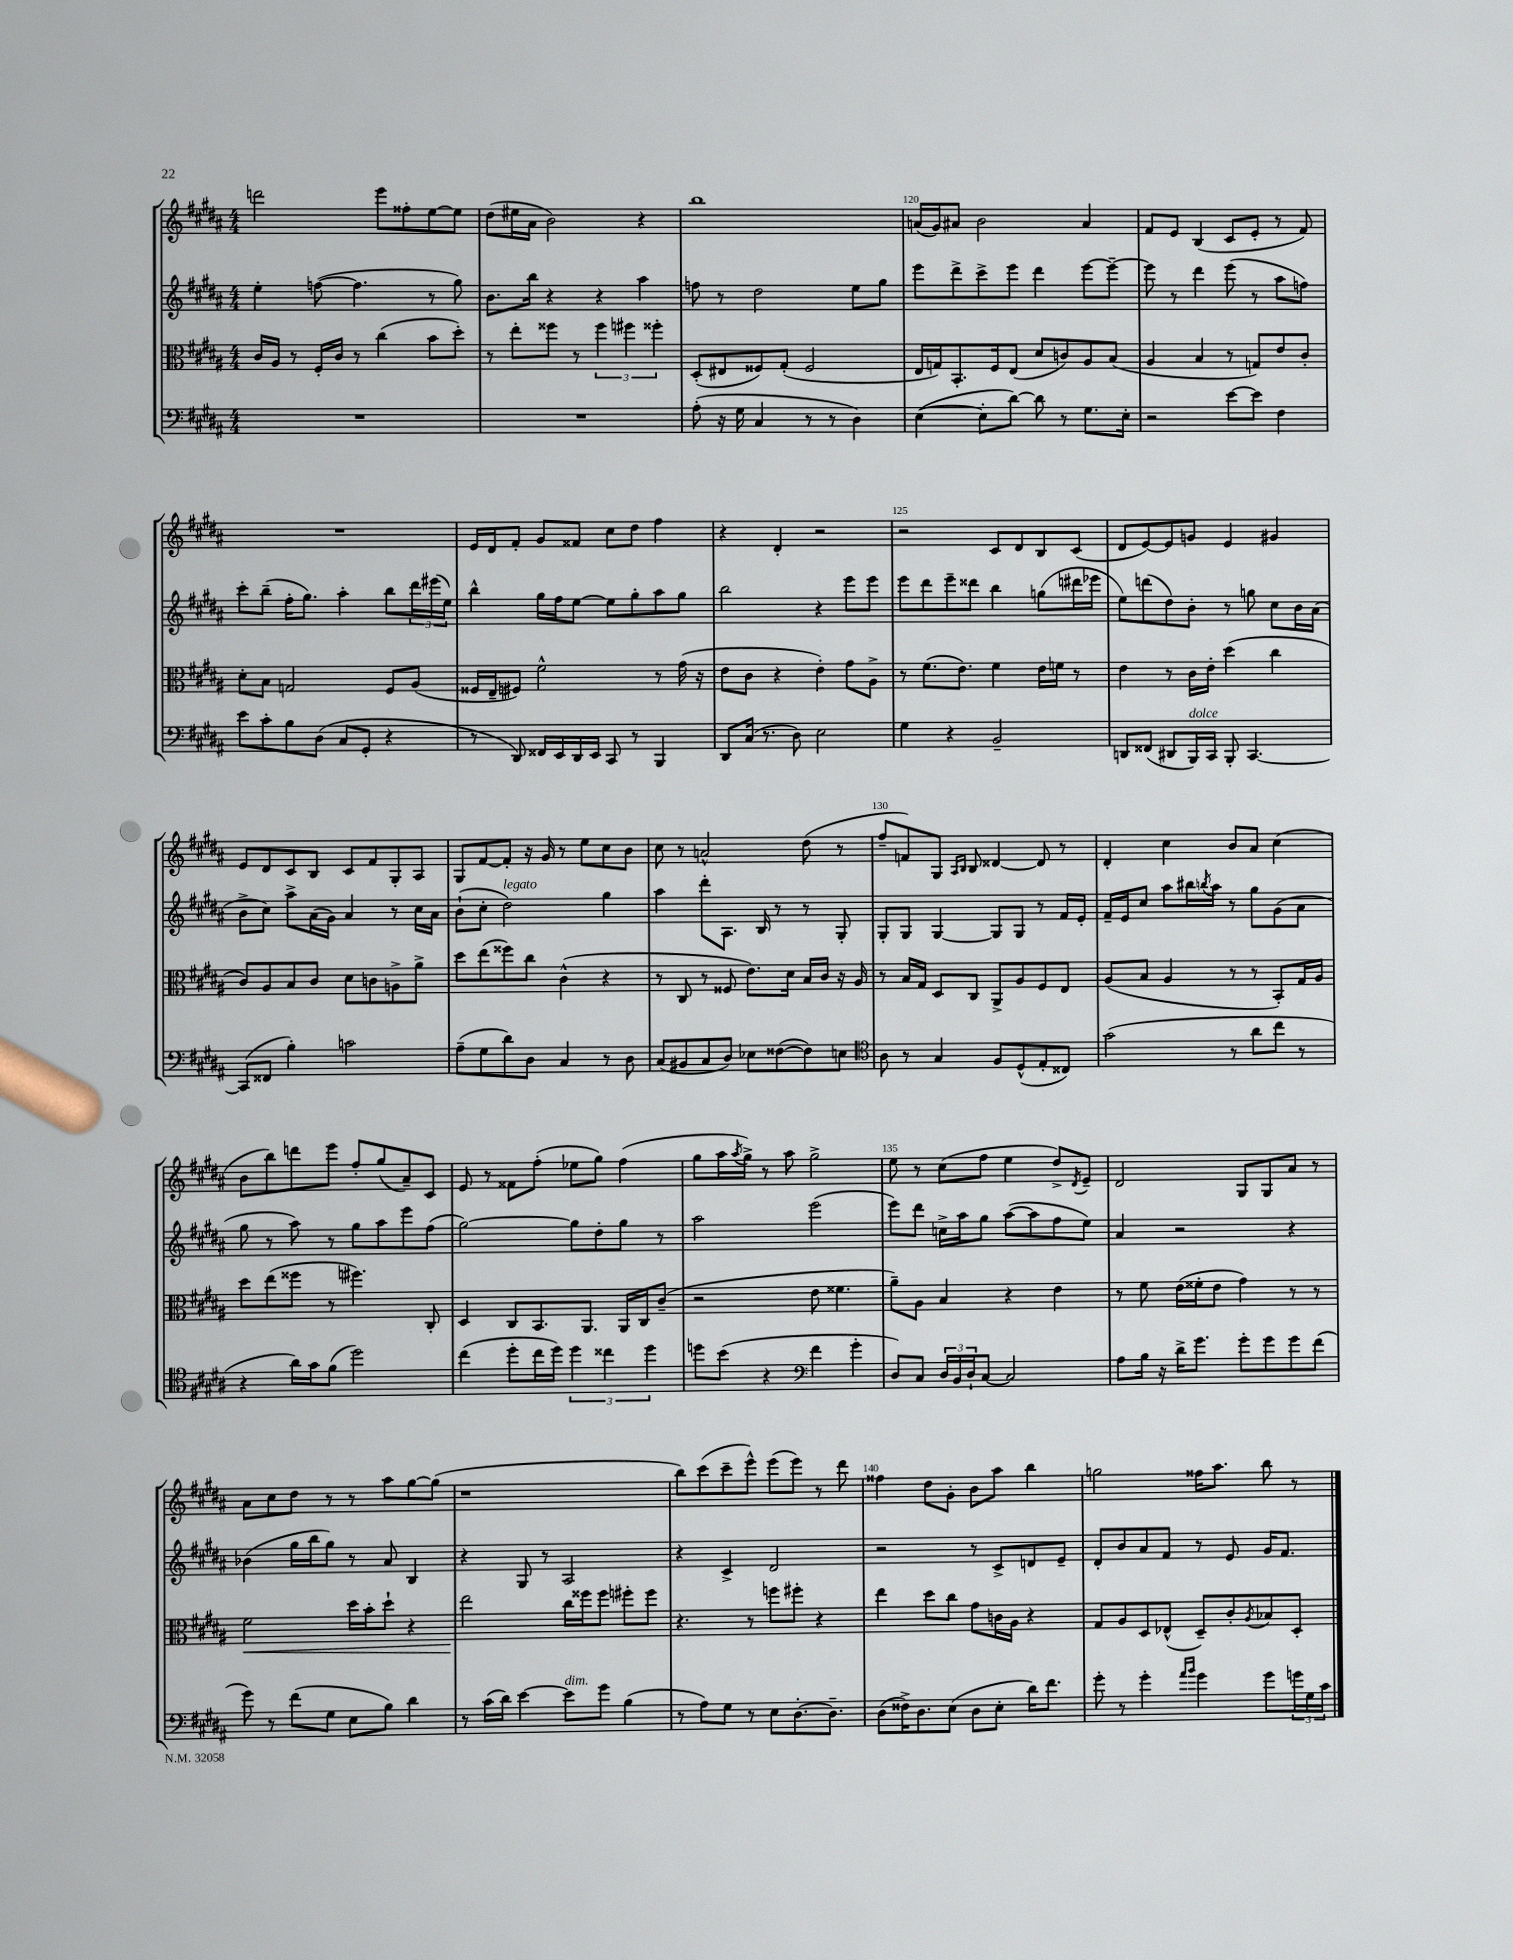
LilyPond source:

<<
\new StaffGroup <<
\new Staff = "s0" {
    \clef treble \key b \major \numericTimeSignature \time 4/4
    d'''2 e'''8 fisis''8-. e''8~ e''8 |
    dis''8( eis''16 ais'16 b'2) r4 |
    b''1 |
    a'16( gis'16) ais'8 b'2 ais'4 |
    fis'8 e'8 b4( cis'8 e'8-. r8 fis'8) |
    R1 |
    e'16 dis'16 fis'8-. gis'8 fisis'8 cis''8 dis''8 fis''4 |
    r4 dis'4-. r2 |
    r2 cis'8 dis'8 b8 cis'8( |
    dis'8 e'8~) e'8 g'8 e'4 gis'4 |
    e'8 dis'8 cis'8 b8 cis'8 fis'8 gis8-. ais8 |
    gis8 fis'8~ fis'8-. r16 gis'16 r8 e''8 cis''8 b'8 |
    cis''8 r8 a'2-^ dis''8( r8 |
    fis''8-- f'8) gis8 \grace { ais16 b16 } b8 disis'4~ disis'8 r8 |
    dis'4-. cis''4 b'8 ais'8 cis''4( |
    b'8 b''8) d'''8 e'''8 fis''8-. gis''8( ais'8--) cis'8 |
    e'8 r8 fisis'8 fis''8-.( ees''8 gis''8) fis''4( |
    gis''8 ais''16 \acciaccatura { ais''8 } gis''16->) r8 ais''8 gis''2-> |
    e''8 r8 cis''8( fis''8 e''4 dis''8->) \acciaccatura { dis'8 } e'8-- |
    dis'2 gis8 gis8 ais'8 r8 |
    ais'8 cis''8 dis''8 r8 r8 ais''8 gis''8~ gis''8( |
    r1 |
    b''8) cis'''8( cis'''8-- e'''8-^) e'''8( e'''8) r8 dis'''8 |
    fisis''4 dis''8 gis'8-. b'8 ais''8 b''4 |
    g''2 fisis''16 ais''8. b''8 r8 \bar "|." |
}
\new Staff = "s1" {
    \clef treble \key b \major \numericTimeSignature \time 4/4
    e''4-. f''8~( f''4. r8 gis''8) |
    b'8. b''16 r4 r4 ais''4 |
    f''8 r8 dis''2 e''8 gis''8 |
    e'''8 dis'''8-> cis'''8-> e'''8 dis'''4 e'''8~ e'''8~-- |
    e'''8 r8 dis'''4 e'''8( r8 ais''8 f''8) |
    cis'''8-. b''8--( fis''16-. gis''8.) ais''4-. b''8 \tuplet 3/2 { dis'''16 eis'''16( e''16) } |
    b''4-^ gis''16 fis''16 e''8~ e''8 gis''8-. ais''8 gis''8 |
    b''2 r4 e'''8 e'''8 |
    e'''8 dis'''8 e'''8-- disis'''8 b''4 g''8( dis'''16 ees'''16 |
    e''8) d'''8( dis''8) b'8-. r8 g''8 cis''8 b'16 ais'16( |
    b'8-> cis''8) ais''8-> ais'16( gis'16) ais'4 r8 cis''16 ais'16 |
    b'8-!( cis''8-. dis''2^\markup { \italic "legato" }) gis''4 |
    ais''4 dis'''8-. ais8. b16 r8 r8 gis8-. |
    gis8-. gis8 gis4~ gis8 gis8 r8 fis'16 e'16-. |
    fis'16-- e'16 cis''8 ais''8 bis''16 \acciaccatura { b''8 } ais''16 r8 gis''8 gis'8( ais'8 |
    gis''8 r8 ais''8) r8 gis''8 ais''8 e'''8 fis''8( |
    gis''2~) gis''8 dis''8-. gis''8 r8 |
    ais''2 e'''2( |
    e'''8) dis'''8 c''16-> ais''16 gis''8 ais''8~( ais''8 fis''8 e''8) |
    ais'4 r2 r4 |
    bes'4( gis''16 b''16 gis''8) r8 ais'8 b4 |
    r4 gis8 r8 ais2 |
    r4 cis'4-> dis'2 |
    r2 r8 cis'8-> d'8 e'8-- |
    dis'8-. b'8 ais'8 fis'8 r8 e'8 gis'16 fis'8. \bar "|." |
}
\new Staff = "s2" {
    \clef alto \key b \major \numericTimeSignature \time 4/4
    cis'16 ais16 r8 fis16-. cis'16 r8 cis''4( b'8 dis''8-.) |
    r8 e''8-. fisis''8 r8 \tuplet 3/2 { fisis''4 fis''4 fisis''4-. } |
    dis8-.( eis8 fisis8) gis8-.( fisis2 |
    e16 g16) b,8.-. fis16 e8( dis'8 c'8) ais8 b8( |
    ais4 b4 r8 g8) e'8 cis'8-. |
    dis'8-. b8 g2 fis8 ais8( |
    fisis16 e16-- fis8) fis'2-^ r8 gis'16( r16 |
    e'8 cis'8 r4 e'4-.) gis'8 ais8-> |
    r8 fis'8.( e'8.) fis'4 e'16 f'16 r8 |
    e'4 r8 cis'16 e'16-. dis''4( cis''4 |
    cis'8) ais8 b8 cis'8 dis'8 c'8 a8-> ais'8-> |
    dis''8 e''8( fisis''8) cis''8 cis'4-^( r4 |
    r8 cis8 r8 fisis8 e'8.) dis'16 b16 cis'16 r16 ais16 |
    r8 b16 gis16 dis8 cis8 ais,8-> ais8 fis8 e8 |
    ais8( b8 ais4 r8 r8 b,8-.) gis16 ais16 |
    dis''8 e''8( fisis''8 r8 fis''4.) cis8-. |
    dis4 cis8 b,8. ais,8. ais,16 cis16 cis'8--( |
    r2 e'8 fisis'4. |
    ais'8--) ais8 b4 r4 e'4 |
    r8 fis'8 e'16( fisis'16-. e'8 gis'4) r8 r8 |
    fis'2\< dis''16 b'16-. dis''8-! r4 |
    e''2\! cis''16 fisis''16 fisis''8 fis''8-. fis''8 |
    r4. r8 f''8 fis''8-. r4 |
    e''4 dis''8 cis''8 gis'8 c'16 ais16 r4 |
    gis8 ais8 dis8 ees8-^( dis8--) cis'8-. \acciaccatura { ais8 } bes8 dis8-. \bar "|." |
}
\new Staff = "s3" {
    \clef bass \key b \major \numericTimeSignature \time 4/4
    R1 |
    R1 |
    ais8-.( r16 gis16 cis4 r8 r8 dis4) |
    e4~( e8-. dis'8~) dis'8 r8 gis8. e16-. |
    r2 e'8~ e'8 fis4 |
    e'8 cis'8-. b8 dis8( cis8 gis,8-. r4 |
    r8 dis,8) fisis,16 e,16 dis,16 e,16 cis,8 r8 b,,4 |
    dis,8 cis16( r8. dis8) e2 |
    gis4 r4 b,2-- |
    d,8 fisis,8( dis,8 b,,16^\markup { \italic "dolce" }) cis,16 b,,8-. cis,4.~ |
    cis,8( fisis,8 b4-.) c'2 |
    ais8--( gis8 dis'8) dis8 cis4 r8 dis8 |
    cis8( bis,8 cis8 dis8) ees8 fisis8~( fisis8) e8 |
    \clef tenor ais8 r8 gis4 fis8 dis8-^( e8-. cisis8) |
    gis'2( r8 ais'8 cis''8 r8 |
    r4 ais'16) gis'16 fis'8( dis''2) |
    cis''4( dis''8-. cis''16 dis''16) \tuplet 3/2 { dis''4 cisis''4 dis''4 } |
    d''8 b'8( r4 \clef bass fis'4 gis'4-. |
    dis8) cis8 \tuplet 3/2 { dis16 b,16 dis16-! } cis8~ cis2 |
    ais8 b16 r16 dis'16-> gis'8. gis'8-. gis'8 gis'8 fis'8( |
    gis'8) r8 fis'8( gis8 e8 b8) dis'4 |
    r8 cis'16( dis'16) e'4~ e'8^\markup { \italic "dim." } gis'8 b4( |
    r8 ais8) gis8 r8 e8 dis8.~-. dis8.-- |
    dis8( fisis16->) dis8. e8( dis8 e8-. dis'16) fis'8. |
    gis'8-. r8 gis'4-. \grace { ais'16 b'16 } gis'4 gis'8 \tuplet 3/2 { g'16 gis16 cis'16 } \bar "|." |
}
>>
>>
\layout { \context { \Score currentBarNumber = #117 \override BarNumber.break-visibility = ##(#f #t #t) barNumberVisibility = #(every-nth-bar-number-visible 5) } }
